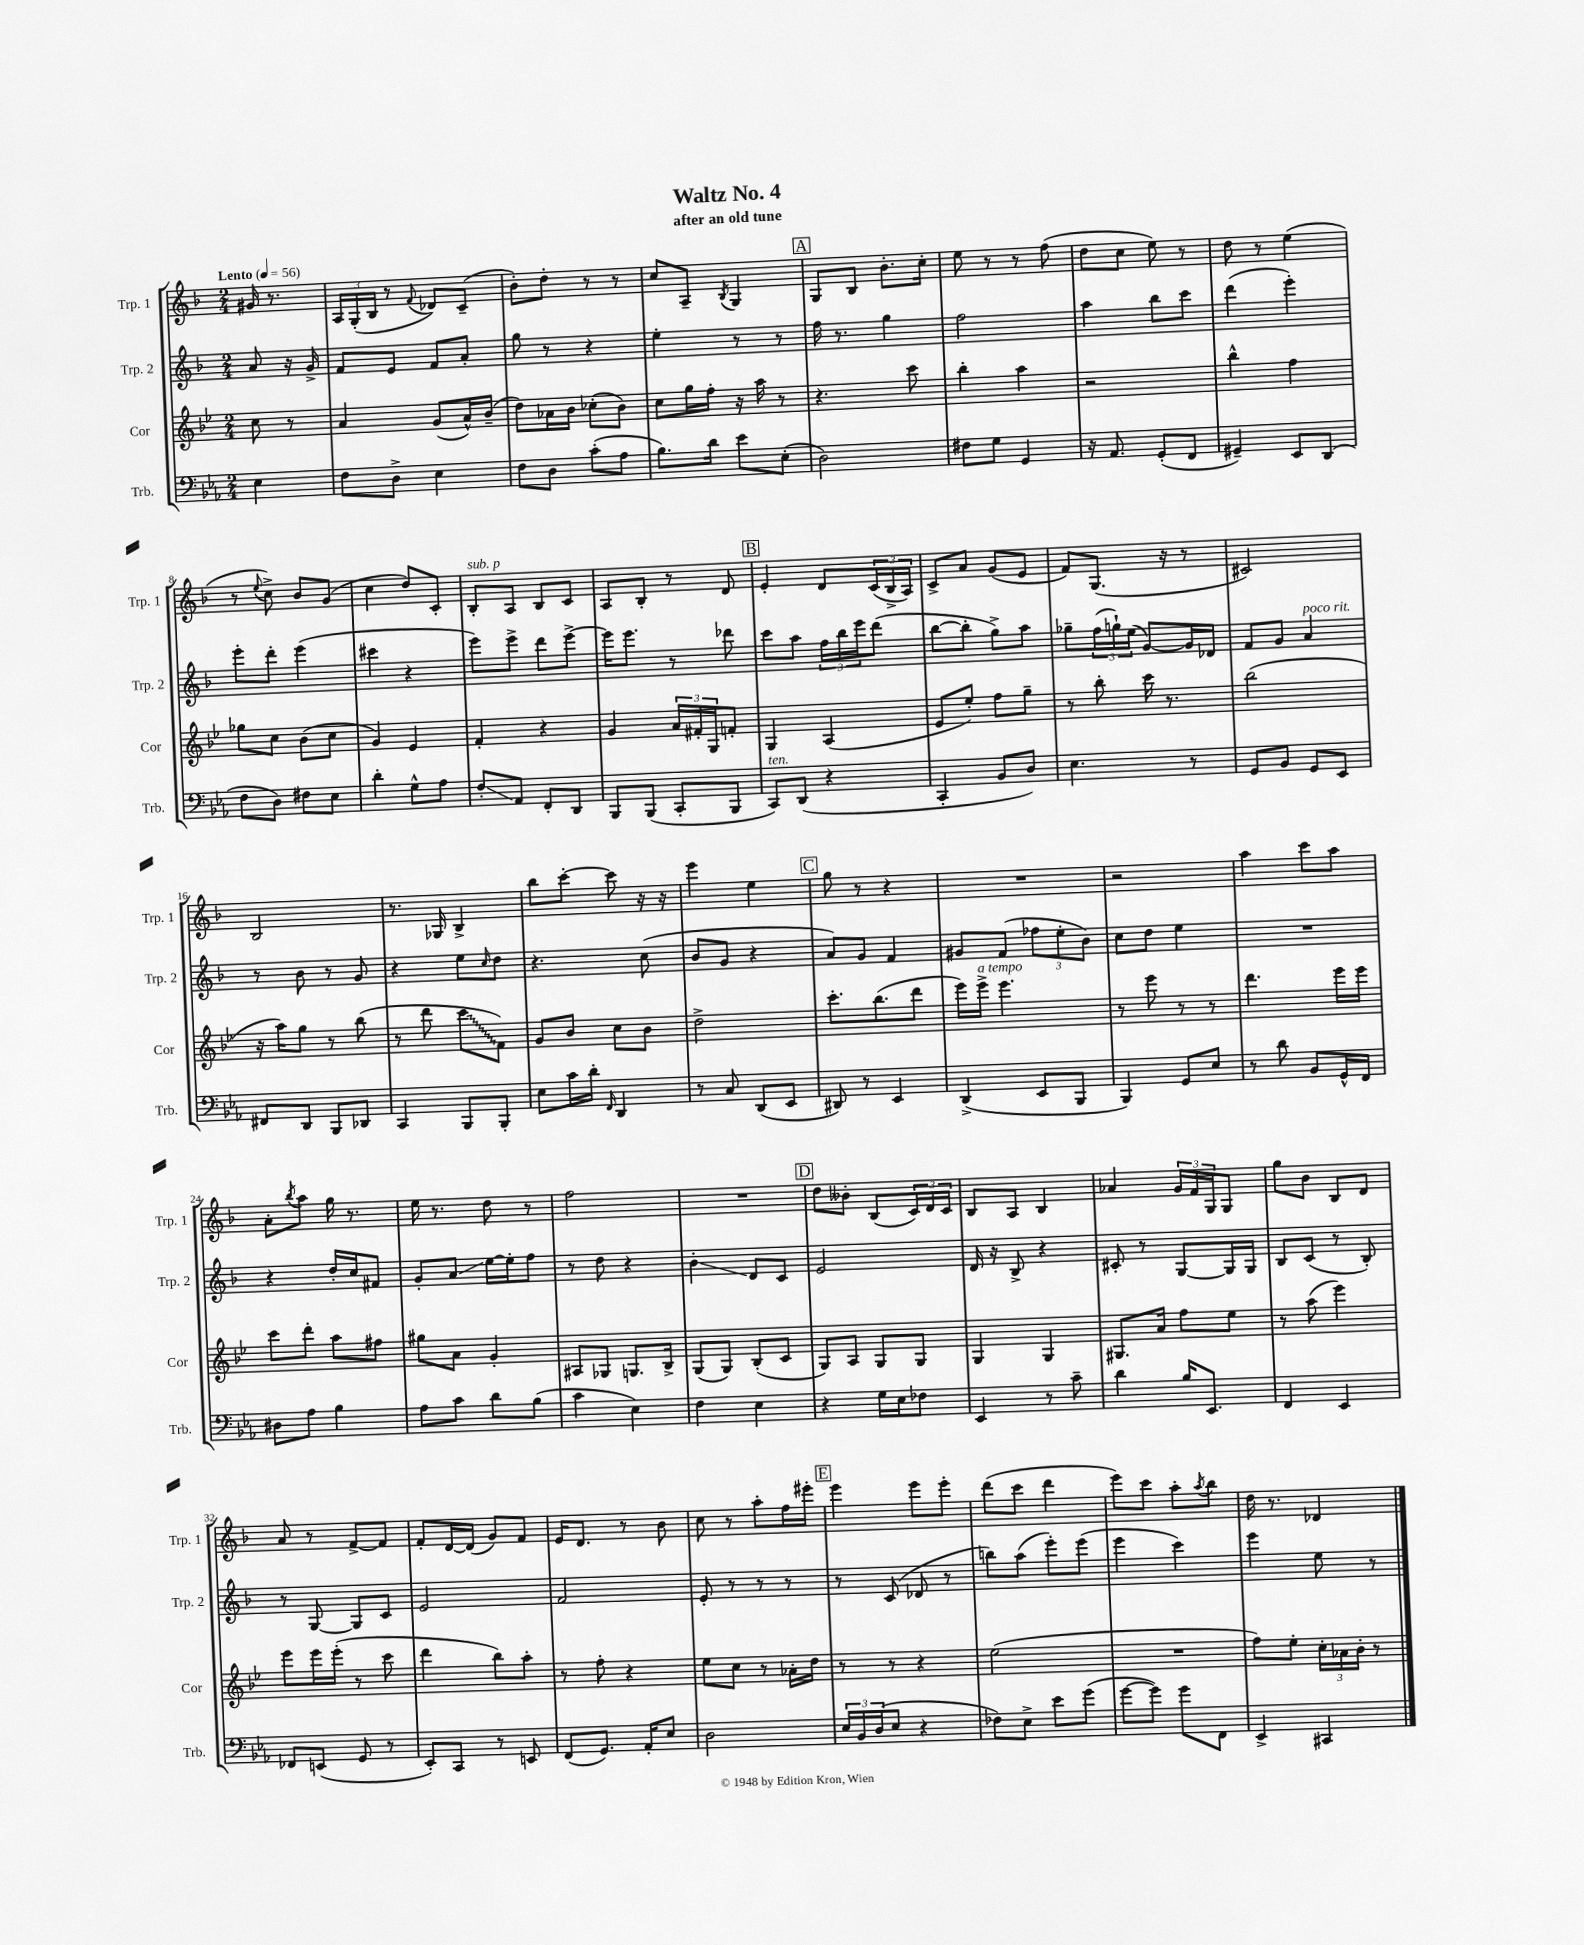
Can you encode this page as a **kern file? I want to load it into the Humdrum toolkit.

**kern	**kern	**kern	**kern
*staff4	*staff3	*staff2	*staff1
*clefF4	*clefG2	*clefG2	*clefG2
*k[b-e-a-]	*k[b-e-]	*k[b-]	*k[b-]
*M2/4	*M2/4	*M2/4	*M2/4
*MM56	*MM56	*MM56	*MM56
4E-	8cc	8a	16g#
.	.	.	8.r
.	8r	16r	.
.	.	16g^	.
=	=	=	=
8F	4a	8f	24A
.	.	.	(24G'
.	.	.	24B-
8D^	.	8e	8r
.	.	.	8qqf
4E-	(8g	8f	8d-)
.	16a^^)	8a'	(8c~
.	(16b-~	.	.
=	=	=	=
8F	8dd)	8gg	8b-')
8D	16a-	8r	8dd'
.	16b-	.	.
(8c'	(8cc-'	4r	8r
8A-	8b-)	.	8r
=	=	=	=
8.B-)	8cc	4ee'	8cc
.	16gg	.	8A~
16d	16ff'	.	.
.	.	.	8qB-
8e-	16r	8r	4G
.	16aa	.	.
(8E-'	8r	8r	.
=	=	=	=
2D)	4.r	16ff	8G
.	.	8.r	.
.	.	.	8B-
.	.	4gg	8.b-'
.	8ccc	.	.
.	.	.	16cc'
=	=	=	=
8F#	4bb-'	2ff	8ee
8G	.	.	8r
4GG	4aa	.	8r
.	.	.	(8ff
=	=	=	=
16r	2r	4aa	8dd
8.AA-	.	.	.
.	.	.	8cc
(8GG'	.	8bb-	8ee)
8FF	.	8ccc	8r
=	=	=	=
4GG#~)	4bb-^^	(4ddd	8dd
.	.	.	8r
8EE-	4ff	4eee')	(4ee
(8DD	.	.	.
=	=	=	=
8F	8gg-	8eee'	8r
.	.	.	8qqee
8D)	8cc	8ddd'	8cc^)
8F#	(8b-	(4eee	8b-
8E-	8cc	.	(8g
=	=	=	=
4d'	4g)	4ccc#	4cc
8G^^	4e-	4r	8dd)
8A-	.	.	8c'
=	=	=	=
8F'	4f'	8eee)	8B-'
8AA-	.	8eee^	8A
8FF'	4r	8ddd	8B-
8DD	.	[8eee^	8c
=	=	=	=
8BBB-	4g	16eee]	8A
.	.	8.eee	.
(8BBB-	.	.	8B-'
8CC'	24a	8r	8r
.	24f#'	.	.
.	24G	.	.
8BBB-	8f'	8ddd-	8d
=	=	=	=
8CC)	4G	8ccc	4e'
(8DD	.	8aa	.
4r	(4A	24ff	8d
.	.	24bb-	.
.	.	24eee	.
.	.	(8ddd	(24c
.	.	.	24B-^
.	.	.	24A)
=	=	=	=
4CC'	8e-	[8bb-	8c^
.	8ee-')	8bb-']	8a
8BB-	8ff	8gg^)	(8g
8D)	8gg~	8aa	8e
=	=	=	=
4.E-	8r	8gg-~	8f)
.	8bb-'	(24ff	(8.G
.	.	24gg`)	.
.	.	(24ee	.
.	16ccc	[8g)	.
.	8.r	.	16r
8r	.	16g]	8r
.	.	16d-	.
=	=	=	=
8GG	(2bb-	8f	2c#)
8BB-	.	8g	.
8GG	.	4a	.
8EE-	.	.	.
=	=	=	=
8FF#	16r	8r	2B-
.	16aa)	.	.
8DD	8gg	8b-	.
8BBB-	8r	8r	.
8DD-	(8bb-	8g	.
=	=	=	=
4CC	8r	4r	8.r
.	8ddd	.	.
.	.	.	16G-
8BBB-	8ccc	8ee	4B-^
.	.	16qqcc	.
8BBB-'	8f)	8dd	.
=	=	=	=
8E-	8g	4.r	8bb-
16c	8b-	.	[8ccc'
16d'	.	.	.
16qqFF	.	.	.
4DD	8cc	.	8ccc]
.	8b-	(8cc	16r
.	.	.	16r
=	=	=	=
8r	2dd^	8b-	4eee
8C	.	8g	.
(8DD	.	4r	4ee
8EE-	.	.	.
=	=	=	=
8DD#)	8.ccc'	8a)	8gg
8r	.	8g	8r
.	(8.bb-	.	.
4EE-	.	4f	4r
.	8ddd	.	.
=	=	=	=
(4DD^	16eee-)	8g#	2r
.	16eee-^	.	.
.	4.eee-	(8f	.
8EE-	.	12ff-	.
.	.	12ee'	.
8BBB-	.	.	.
.	.	12b-)	.
=	=	=	=
4BBB-)	8r	8cc	2r
.	8eee-	8dd	.
8GG	8r	4ee	.
8E-	8r	.	.
=	=	=	=
8r	4.ddd	2r	4aa
8d	.	.	.
8BB-	.	.	8ccc
16GG^^	16eee-	.	8aa
16FF	16eee-	.	.
=	=	=	=
8D#	8ccc	4r	8a'
.	.	.	8qbb-
8A-	8ddd'	.	8aa
4B-	8aa	16dd'	16gg
.	.	16cc	8.r
.	8ff#	8f#	.
=	=	=	=
8A-	8gg#	8g'	16ee
.	.	.	8.r
8c	8a	8a	.
8d	4g'	[16ee	8dd
.	.	16ee']	.
(8B-	.	8ff	8r
=	=	=	=
4c	8A#	8r	2ff
.	8G-	8dd	.
4E-)	8.G	4r	.
.	16B-^	.	.
=	=	=	=
4F	(8G	4b-'	2r
.	8G)	.	.
4E-	(8B-'	8d	.
.	8c	8c	.
=	=	=	=
4r	8G)	2e	8dd
.	8A	.	8b--'
16G	8G	.	(8B-
16E-	.	.	.
8F-	8G	.	24c)
.	.	.	24d
.	.	.	24c
=	=	=	=
4EE-	4G	16d	8B-
.	.	16r	.
.	.	8B-^	8A
8r	4G	4r	4B-
8c~	.	.	.
=	=	=	=
4d	8.G#	8c#'	4a-
.	.	8r	.
.	16a	.	.
16B-	8ff	[8G	24g
.	.	.	24f
8.EE-	.	.	.
.	.	.	24G
.	8ee-	16G]	8G
.	.	16G	.
=	=	=	=
4FF	8r	8B-	8gg
.	(8aa	(8c	8b-
4EE-	4eee-)	8r	8B-
.	.	8B-')	8d
=	=	=	=
8FF-	8eee-	8r	8a
(8EE	16eee-	[8G	8r
.	(16eee-'	.	.
8GG	8r	8G]	[8f^
8r	8ccc	8c	8f]
=	=	=	=
8EE-')	4ddd	2e	8f'
8CC	.	.	[16d
.	.	.	(16d]
8r	8bb-)	.	8g)
8EE	8aa'	.	8f
=	=	=	=
(8FF	8r	2f	16e
.	.	.	8.d
8.GG)	8ff'	.	.
.	4r	.	8r
16AA-'	.	.	.
8E-	.	.	8b-
=	=	=	=
2D	8ee-	8e'	8cc
.	8cc	8r	8r
.	8r	8r	8aa'
.	16a-'	8r	16ff
.	16dd	.	16eee#'
=	=	=	=
24E-	8r	8r	4eee
24BB-	.	.	.
(24D	.	.	.
8E-	8r	(8c	.
4r	4r	8d-	8eee
.	.	8r	8eee'
=	=	=	=
8F-)	(2ee-	8bb)	(8ddd
8E-^	.	(8aa	8ccc
8e-	.	8eee')	4ddd
(8g	.	(8eee	.
=	=	=	=
[8g	2r	4eee	8eee)
8g])	.	.	8ccc
8g	.	4ccc)	8aa'
.	.	.	8qaa
8FF	.	.	8bb-
=	=	=	=
4EE-^	8ff)	4eee	16dd
.	.	.	8.r
.	8ee-'	.	.
4CC#	24cc'	8ee	4d-
.	24a-	.	.
.	24b-'	.	.
.	8r	8r	.
==	==	==	==
*-	*-	*-	*-
